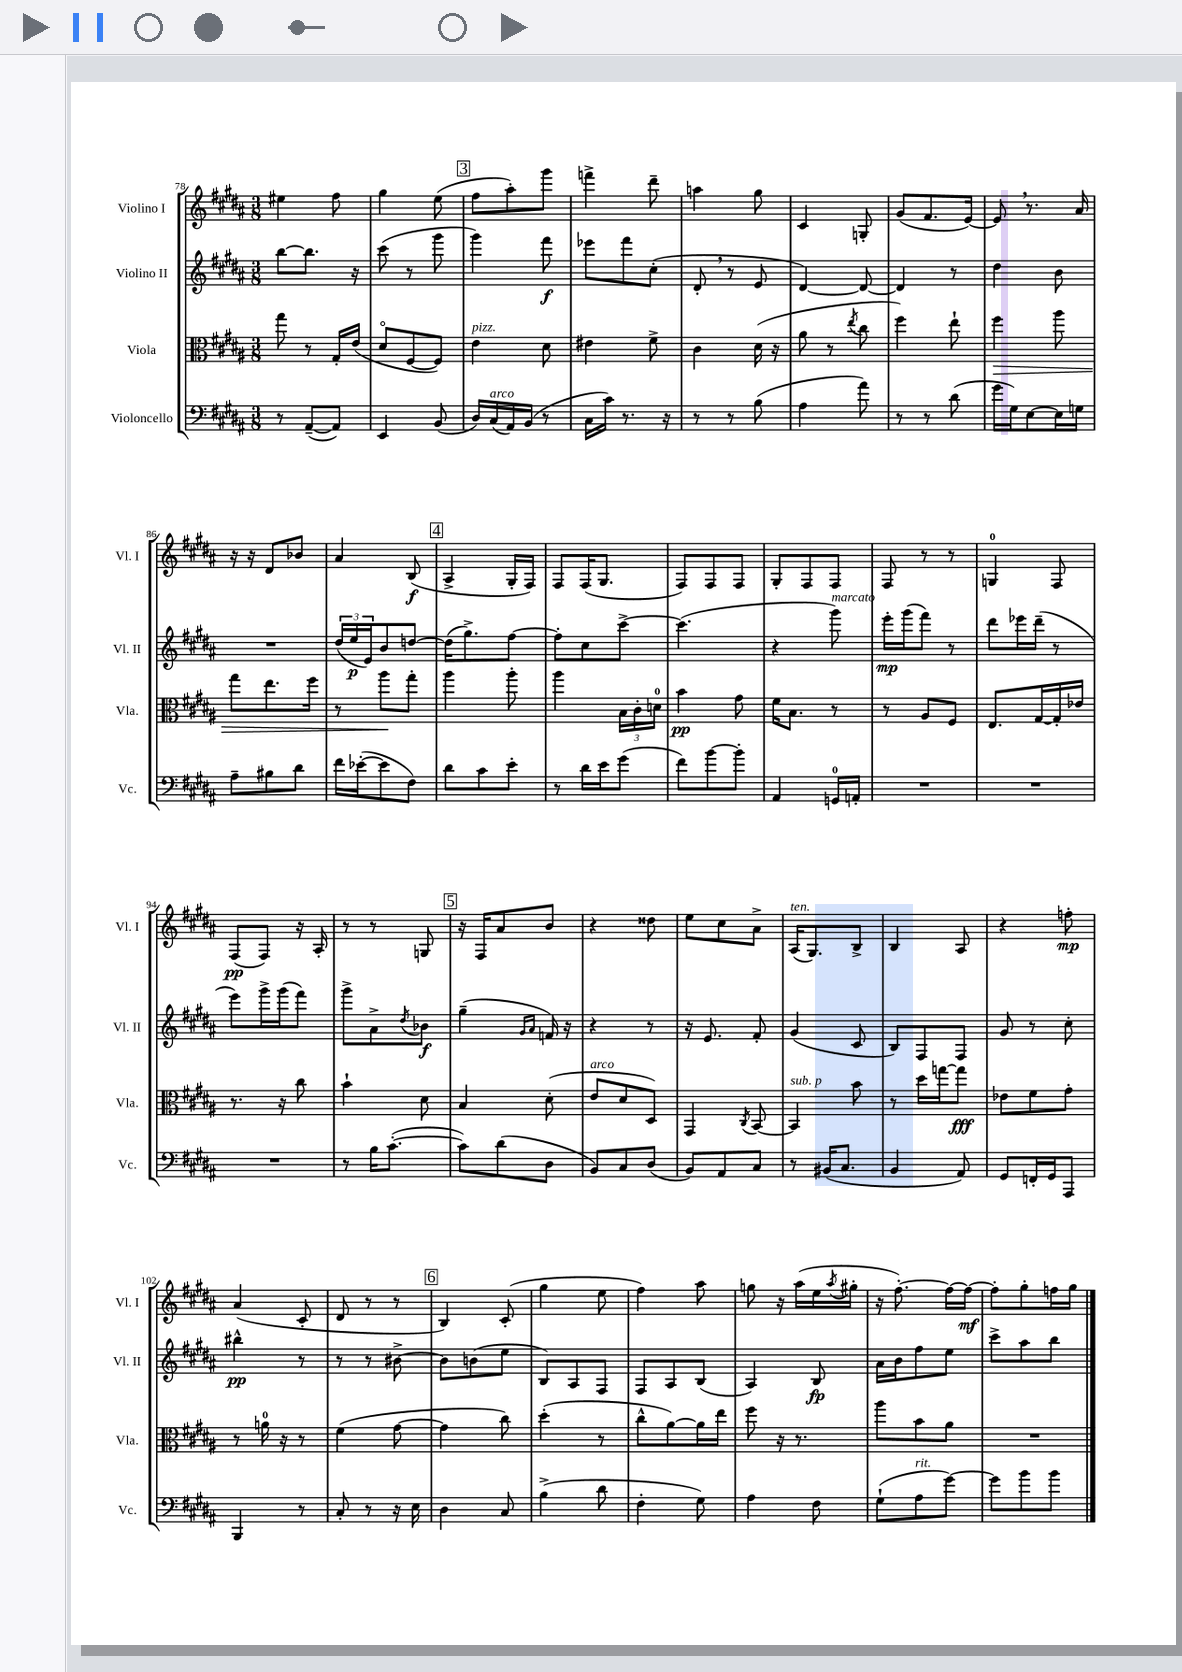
<<
\new StaffGroup <<
\new Staff = "s0" \with { instrumentName = "Violino I" shortInstrumentName = "Vl. I" } {
    \clef treble \key b \major \numericTimeSignature \time 3/8
    eis''4 fis''8 |
    gis''4 e''8( |
    \mark \markup { \box "3" } fis''8 ais''8-.) gis'''8 |
    f'''4-> dis'''8-- |
    a''4 gis''8 |
    cis'4 g8-. |
    gis'8( fis'8. e'16~) |
    e'8 \breathe r8. ais'16 |
    r16 r16 dis'8 bes'8 |
    ais'4 b8\f( |
    \mark \markup { \box "4" } ais4-> gis16-. fis16) |
    fis8 fis16( gis8. |
    fis8) fis8 fis8 |
    gis8-. fis8 fis8 |
    fis8 r8 r8 |
    g4-0 fis8 |
    fis8\pp( fis8) r16 ais16-. |
    r8 r8 g8 |
    \mark \markup { \box "5" } r16 fis16 ais'8 b'8 |
    r4 disis''8 |
    e''8 cis''8 ais'8-> |
    ais16^\markup { \italic "ten." }( gis8.) b8-> |
    b4 ais8 |
    r4 f''8-.\mp |
    ais'4( cis'8-. |
    dis'8 r8 r8 |
    \mark \markup { \box "6" } b4) cis'8-.( |
    gis''4 e''8 |
    fis''4) ais''8 |
    g''8 r16 ais''16( e''16 \acciaccatura { ais''8 } gis''16-. |
    r16 fis''8.~-.) fis''16~ fis''16~\mf |
    fis''8-. gis''8-. f''16 gis''16 \bar "|." |
}
\new Staff = "s1" \with { instrumentName = "Violino II" shortInstrumentName = "Vl. II" } {
    \clef treble \key b \major \numericTimeSignature \time 3/8
    b''8~ b''8. r16 |
    cis'''8( r8 gis'''8 |
    \mark \markup { \box "3" } gis'''4) fis'''8\f |
    ees'''8 fis'''8 cis''8-.( |
    dis'8-. \breathe r8 e'8 |
    dis'4~) dis'8~ |
    dis'4 r8 |
    dis''4 b'8 |
    R4. |
    \tuplet 3/2 { dis''16( e''16\p e'16) } b'8 d''8~ |
    \mark \markup { \box "4" } d''16( gis''8.->) fis''8~ |
    fis''8-. cis''8 cis'''8~-> |
    cis'''4.( |
    r4 gis'''8^\markup { \italic "marcato" }) |
    e'''16-.\mp gis'''16( fis'''8) r8 |
    dis'''8 ees'''16 dis'''16--( r8 |
    e'''8) gis'''16-> gis'''16( fis'''8) |
    gis'''8-> ais'8-> \acciaccatura { dis''8 } bes'8\f |
    \mark \markup { \box "5" } gis''4--( \grace { gis'16 ais'16 } f'16) r16 |
    r4 r8 |
    r16 e'8. fis'8-. |
    gis'4( cis'8 |
    b8) fis8 fis8 |
    gis'8 r8 cis''8-. |
    bis''4-^\pp r8 |
    r8 r8 bis'8~-> |
    \mark \markup { \box "6" } bis'8 b'8( e''8 |
    b8) ais8 fis8 |
    fis8 ais8 b8( |
    ais4) b8\fp |
    ais'16 b'16 fis''8 e''8 |
    cis'''8-> ais''8 b''8 \bar "|." |
}
\new Staff = "s2" \with { instrumentName = "Viola" shortInstrumentName = "Vla." } {
    \clef alto \key b \major \numericTimeSignature \time 3/8
    gis''8 r8 gis16-. e'16( |
    dis'8\flageolet fis8~ fis8) |
    \mark \markup { \box "3" } e'4^\markup { \italic "pizz." } dis'8 |
    eis'4 fis'8-> |
    cis'4 dis'16( r16 |
    ais'8 r8 \acciaccatura { e''8 } cis''8 |
    fis''4) e''8-! |
    fis''4\> ais''8 |
    gis''8 e''8. fis''16 |
    r8 ais''8\! gis''8-. |
    \mark \markup { \box "4" } ais''4 ais''8-. |
    ais''4 \tuplet 3/2 { b16 cis'16-. d'16-0 } |
    b'4\pp gis'8 |
    fis'16 b8. r8 |
    r8 ais8 fis8 |
    e8. gis16~ gis16-. ees'16 |
    r8. r16 cis''8 |
    b'4-! dis'8 |
    \mark \markup { \box "5" } b4 dis'8-.( |
    e'8^\markup { \italic "arco" } dis'8 dis8) |
    gis,4 \acciaccatura { cis8 } b,8~ |
    b,4^\markup { \italic "sub. p" } b'8 |
    r8 dis''16 g''16~ g''8\fff |
    ees'8 fis'8 gis'8-. |
    r8 a'16-0 r16 r8 |
    fis'4( gis'8~ |
    \mark \markup { \box "6" } gis'4 cis''8) |
    dis''4-.( r8 |
    cis''8-^ ais'8~) ais'16 e''16 |
    fis''8 r16 r8. |
    ais''8 b'8 ais'8 |
    R4. \bar "|." |
}
\new Staff = "s3" \with { instrumentName = "Violoncello" shortInstrumentName = "Vc." } {
    \clef bass \key b \major \numericTimeSignature \time 3/8
    r8 ais,8~--( ais,8) |
    e,4 b,8( |
    \mark \markup { \box "3" } dis16) cis16^\markup { \italic "arco" }( ais,16) b,16( r8 |
    cis16 cis'16) r8. r16 |
    r8 r8 b8( |
    ais4 ais'8) |
    r8 r8 dis'8( |
    gis'16 gis16) e8~ e16 g16 |
    ais8-- bis8 dis'8 |
    fis'16 ees'16~-.( ees'8 fis8) |
    \mark \markup { \box "4" } dis'8 cis'8 e'8-. |
    r8 dis'16 e'16 gis'8( |
    fis'8) b'8~ b'8-. |
    ais,4 g,16-0 a,16-. |
    R4. |
    R4. |
    R4. |
    r8 b16 cis'8.~-.( |
    \mark \markup { \box "5" } cis'8) dis'8( dis8 |
    b,8) cis8 dis8( |
    b,8) ais,8 cis8 |
    r8 bis,16( cis8. |
    b,4 ais,8) |
    gis,8 f,16-. gis,16 ais,,8 |
    b,,4 r8 |
    cis8-. r8 r16 e16 |
    \mark \markup { \box "6" } dis4 cis8 |
    b4->( dis'8 |
    fis4-. gis8) |
    ais4 fis8 |
    gis8-!( ais8^\markup { \italic "rit." } gis'8~) |
    gis'8 b'8 b'8 \bar "|." |
}
>>
>>
\layout { \context { \Score currentBarNumber = #78 } }
